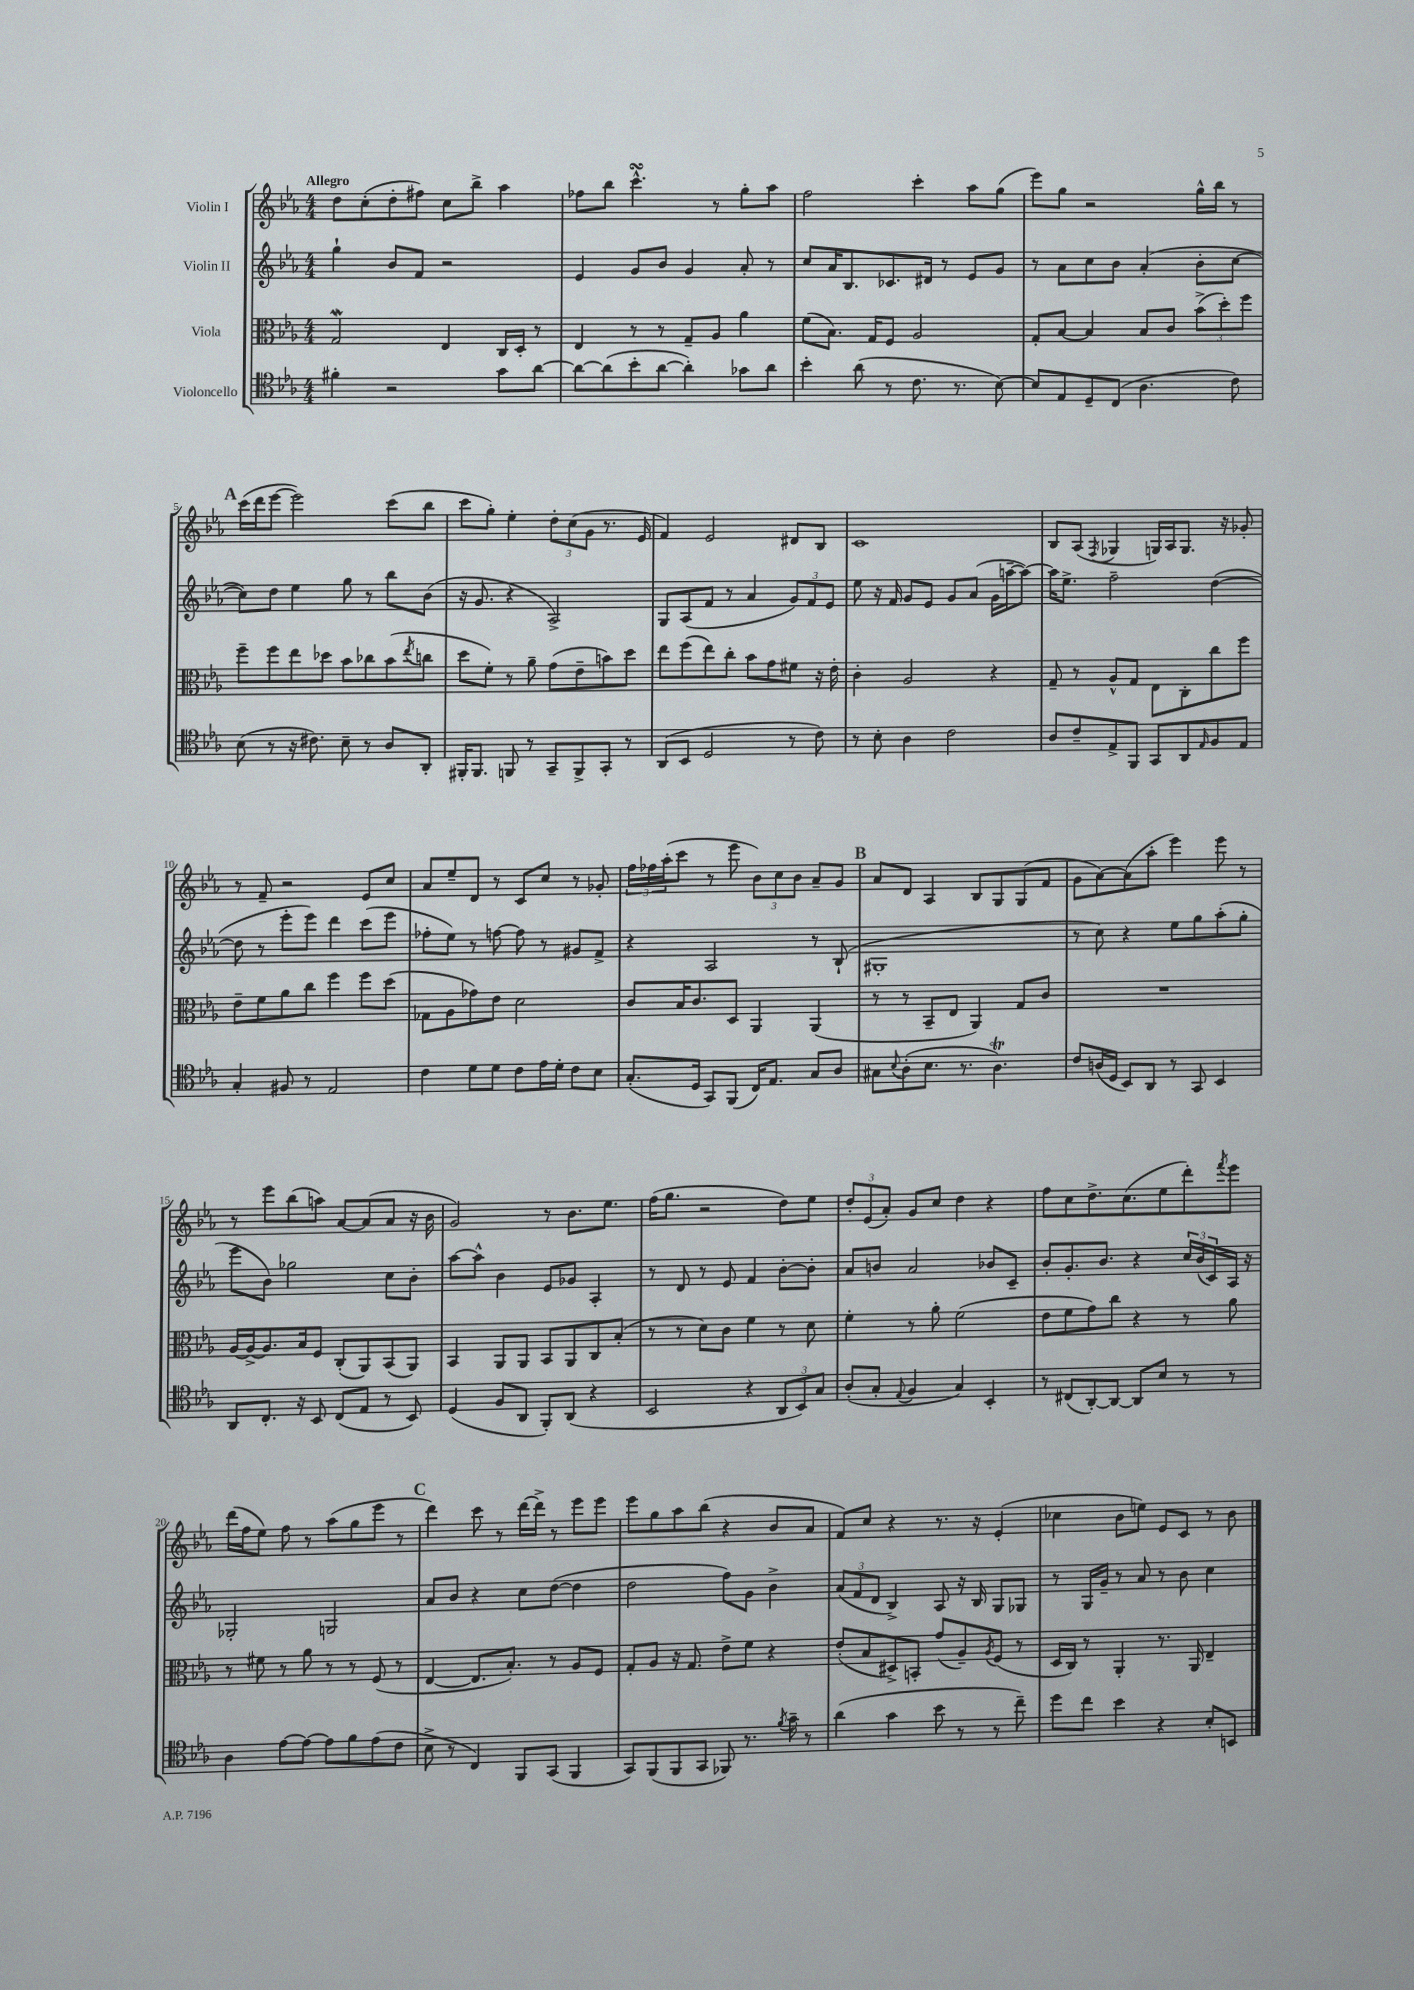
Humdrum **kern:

**kern	**kern	**kern	**kern
*staff4	*staff3	*staff2	*staff1
*clefC4	*clefC3	*clefG2	*clefG2
*k[b-e-a-]	*k[b-e-a-]	*k[b-e-a-]	*k[b-e-a-]
*M4/4	*M4/4	*M4/4	*M4/4
4f#'\	2G/	4gg`\	8dd\L
.	.	.	(8cc'\
2r	.	8b-/L	8dd'\
.	.	8f/J	8ff#\J)
.	4E-/	2r	8cc\L
.	.	.	8bb-^\J
8g\L	16C/LL	.	4aa-\
.	16D'/JJ	.	.
[8a-\J	8r	.	.
=	=	=	=
8a-\_L	4E-/	4e-/	8ff-\L
(8a-\]	.	.	8bb-\J
8b-'\	8r	8g/L	4.ccc^^\
[8a-\J	8r	8b-/J	.
4a-'\])	8G~/L	4g/	.
.	8A-/J	.	8r
8g-\L	4a-\	8a-'/	8gg'\L
8a-\J	.	8r	8aa-\J
=	=	=	=
4b-'\	(8f\L	8cc/L	2ff\
.	8.B-\J)	16a-/K	.
.	.	8.B-/	.
(8a-\	.	.	.
.	16G/LK	.	.
8r	8F/J	8.c-/	.
8.c\	2A-/	.	4ccc'\
.	.	16d#/Jk	.
.	.	8r	.
8.r	.	.	.
.	.	8e-/L	8aa-\L
[8B-\)	.	8g/J	(8gg\J
=	=	=	=
8B-/]L	8G'/L	8r	8eee-\L)
8E-/	[8B-/J	8a-\L	8gg\J
8D~/	4B-/]	8cc\	2r
(8C/J	.	8b-\J	.
4.A-\	8B-/L	(4a-'/	.
.	8c/J	.	.
.	(12b-^\L	8b-'\L	16gg^^\LL
.	.	.	16bb-\JJ
.	12dd'\)	.	.
8c\)	.	[8cc\J	8r
.	12ff\J	.	.
=	=	=	=
(8B-\	8ff~\L	8cc\]L)	(16ccc\LL
.	.	.	16ddd\J
8r	8ff\	8dd\J	[8eee-\J
16r	8ee-\	4ee-\	2eee-\])
8.c#\)	.	.	.
.	8dd-\J	.	.
8B-~\	8b-\L	8gg\	.
8r	8cc-\	8r	.
8A-/L	(8b-\	8bb-\L	(8ccc\L
.	8qee-/	.	.
8AA-'/J	8cc\J	(8b-\J	8bb-\J
=	=	=	=
16FF#'/LK	8dd\L	16r	8ccc\L
8.FF#/J	.	8.g/	.
.	8f'\J)	.	8gg'\J)
8FF/	8r	4r	4ee-'\
8r	8a-~\	.	.
8GG~/L	(8g\L	2A-^/)	12dd'\L
.	.	.	(12cc\
8FF^/	8e-~\	.	.
.	.	.	12g\J
8GG'/J	8b\)	.	8.r
8r	8dd\J	.	.
.	.	.	16e-/
=	=	=	=
(8AA-/L	8ee-\L	8G/L	4f/)
8BB-/J	(8ff\	(8A-/	.
2D/	8ee-\)	8f/J	2e-/
.	8cc'\J	8r	.
.	8b-\L	4a-/	.
.	8g\	.	.
8r	8f#\J	12g/L)	8d#/L
.	.	12f/	.
8c\)	16r	.	8B-/J
.	.	12e-/J	.
.	16e-'\	.	.
=	=	=	=
8r	4c'\	8ee-\	1c
8B-'\	.	16r	.
.	.	16f/	.
4A-\	2A-/	8g/L	.
.	.	8e-/J	.
2c\	.	8g/L	.
.	.	(8a-/J	.
.	4r	16g\LL	.
.	.	[16aa~\J	.
.	.	8aa\_J)	.
=	=	=	=
8A-/L	8G~/	16aa\]LK	8B-/L
.	.	8.ee-^\J	.
8c~/	8r	.	(8A-/J
.	.	.	8qF/
8E-^/	8A-^^/L	2ff~\	4G-/
8FF/J	8G/J	.	.
8GG/L	8E-\L	.	16G/LL)
.	.	.	16A-/J
8AA-/	8C'\	.	8.G/J
16qqE-/	.	.	.
8F/	8cc\	([4dd\	.
.	.	.	16r
8E-/J	8ff\J	.	8g-'/
=	=	=	=
4G'/	8e-~\L	8dd\]	8r
.	8f\	8r	8f~/
8F#/	8a-\	8eee-'\L	2r
8r	8cc\J	8eee-\J)	.
2E-/	4ff\	4ddd\	.
.	8ff\L	(8ccc\L	8e-/L
.	(8dd\J	8eee-\J	8cc/J
=	=	=	=
4c\	8G-\L	8ff-'\L	8a-/L
.	8A-\	8ee-\J)	8ee-~/
8d\L	8g-\)	8r	8d/J
8d\J	8e-\J	[8ff\	8r
8c\L	2d\	8ff\]	8c/L
16e-\L	.	8r	8cc/J
16d'\JJ	.	.	.
8c\L	.	8g#/L	8r
8B-\J	.	8f^/J	8g-'/
=	=	=	=
(8.G'/L	8c/L	4r	24ff\LL
.	.	.	24ff-\
.	.	.	(24aa-'\J
.	16B-/K	.	8ccc\J
16D/Jk	8.c/	.	.
8GG/L)	.	2A-/	8r
(8FF/J	8D/J	.	8eee-\
16C/LK)	4AA-/	.	12b-\L)
8.E-/J	.	.	.
.	.	.	12cc\
.	.	.	12b-\J
8G/L	(4AA-/	8r	8a-~/L
8A-/J	.	(8B-`/	8g/J
=	=	=	=
8G#\L	8r	1G#'	8a-/L
8qqB-/	.	.	.
(8A-'\	8r	.	8d/J
8.B-\J	8BB-~/L	.	4A-/
.	8E-/J	.	.
8.r	.	.	.
.	4AA-/)	.	8B-/L
4.A-\)	.	.	8G/
.	8G/L	.	(8G/
.	8c/J	.	8f/J
=	=	=	=
8c/L	1r	8r	8g\L
(16A/L	.	8cc\)	[8a-\)
16D/JJ	.	.	.
8BB-/L)	.	4r	(8a-\]
8AA-/J	.	.	8aa-'\J
8r	.	8ee-\L	4eee-\)
8GG/	.	8gg\	.
4BB-/	.	(8aa-'\	8eee-\
.	.	8gg'\J	8r
=	=	=	=
8AA-/L	[16A-/LL	8eee-\L	8r
.	16A-^/_J	.	.
8.C'/J	8.A-/]	8b-\J)	8eee-\L
.	.	2gg-\	(8bb-\
16r	16B-/k	.	.
8BB-/	8F/J	.	8aa\J)
(8C/L	(8C'/L	.	[8a-/L
8E-/J	8AA-/)	.	(8a-/]
8r	(8BB-/	8cc\L	8a-/J
8BB-/)	8AA-/J)	8b-'\J	16r
.	.	.	16b-\
=	=	=	=
(4D/	4BB-/	[8aa-\L	2g/)
.	.	8aa-^^\]J	.
8F/L	8AA-/L	4b-\	.
8AA-/J	8AA-/J	.	.
8FF'/L)	8BB-/L	8e-/L	8r
(8AA-/J	8AA-/	8g-/J	8.b-\L
4r	8C/	4A-'/	.
.	.	.	8.ee-\J
.	(8B-'/J	.	.
=	=	=	=
2BB-/	8r	8r	(16ff\LK
.	.	.	8.gg\J
.	8r	8d/	.
.	8d\L)	8r	2r
.	8c\J	8e-/	.
4r	4f\	4f/	.
12AA-/L	8r	[8b-'\L	8dd\L)
12BB-/)	.	.	.
.	8d\	8b-'\]J	8ee-\J
12G/J	.	.	.
=	=	=	=
(8A-'/L	4f'\	8a-/L	12dd'/L
.	.	.	(12e-/
8G'/J	.	8b/J	.
.	.	.	12a-'/J)
8qqE-/	.	.	.
4F/	8r	2a-/	8g/L
.	8a-'\	.	8cc/J
4G/)	(2f\	.	4dd\
4BB-'/	.	8b-/L	4r
.	.	8c~/J	.
=	=	=	=
8r	8e-\L	8b-'/L	8ff\L
(8C#/L	8f\	8.g'/	8cc\
[8AA-'/)	8g\)	.	8.dd^\
.	.	8.b-/J	.
8AA-/_J	8cc\J	.	.
.	.	.	(8.cc\
8AA-/]L	4r	4r	.
8B-/J	.	.	8ee-\
8r	8r	24cc/LL	8ddd'\)
.	.	(24b-/	.
.	.	24c/)	.
.	.	.	8qfff/
8r	8a-\	16A-/JJ	8eee-\J
.	.	16r	.
=	=	=	=
4A-\	8r	2G-'/	(16ddd\LL
.	.	.	16ff\J
.	8f#\	.	8ee-\J)
[8e-\L	8r	.	8ff\
8e-\_J	8a-\	.	8r
8e-\]L	8r	2G/	(8aa-\L
8f\	8r	.	8gg\
(8e-\	(8F/	.	8eee-\J
8c\J	8r	.	8r
=	=	=	=
8B-^\	[4E-/	8a-/L	4ddd\)
8r	.	8b-/J	.
4C/)	8.E-/]L	4r	8ccc\
.	.	.	8r
.	8.B-'/J)	.	.
8FF/L	.	8cc\L	[16ddd\LL
.	.	.	16ddd^\]JJ
(8GG/J	8r	([8dd\J	8r
4FF/	8A-/L	4dd\]	8eee-\L
.	8F/J	.	8eee-\J
=	=	=	=
8GG/L)	8G'/L	2dd\	8eee-\L
(8FF/	8A-/J	.	8gg\
8FF/	16r	.	8aa-\
.	8.G/	.	.
8GG/J	.	.	(8bb-\J
8FF-/)	8e-^\L	8ff\L)	4r
8.r	8f\J	8g\J	.
.	4r	4b-^\	8b-/L
8qf/	.	.	.
16g~\	.	.	.
8r	.	.	8a-/J
=	=	=	=
(4a-\	(8e-'/L	(12a-/L	8f/L)
.	.	12f/	.
.	8B-/	.	8cc/J
.	.	12d/J	.
4g\	8D#^/)	4B-^/)	4r
.	8BB'/J	.	.
8b-\	(8g/L	8A-/	8.r
8r	8A-~/)	16r	.
.	.	16B-/	16r
.	8qA-/	.	.
8r	(8F/J	8G/L	(4e-'/
8cc~\)	8r	8G-/J	.
=	=	=	=
8dd\L	16D/LL	8r	4cc-\
.	16C/JJ)	.	.
8cc\J	8r	16G/LL	.
.	.	16g~/JJ	.
4b-\	4AA-'/	8r	8b-\L
.	.	8a-/	8ee\J)
4r	8.r	8r	8e-/L
.	.	8b-\	8c/J
.	16AA-/	.	.
8B-'/L	4E-~/	4cc\	8r
8BB/J	.	.	8b-\
==	==	==	==
*-	*-	*-	*-
